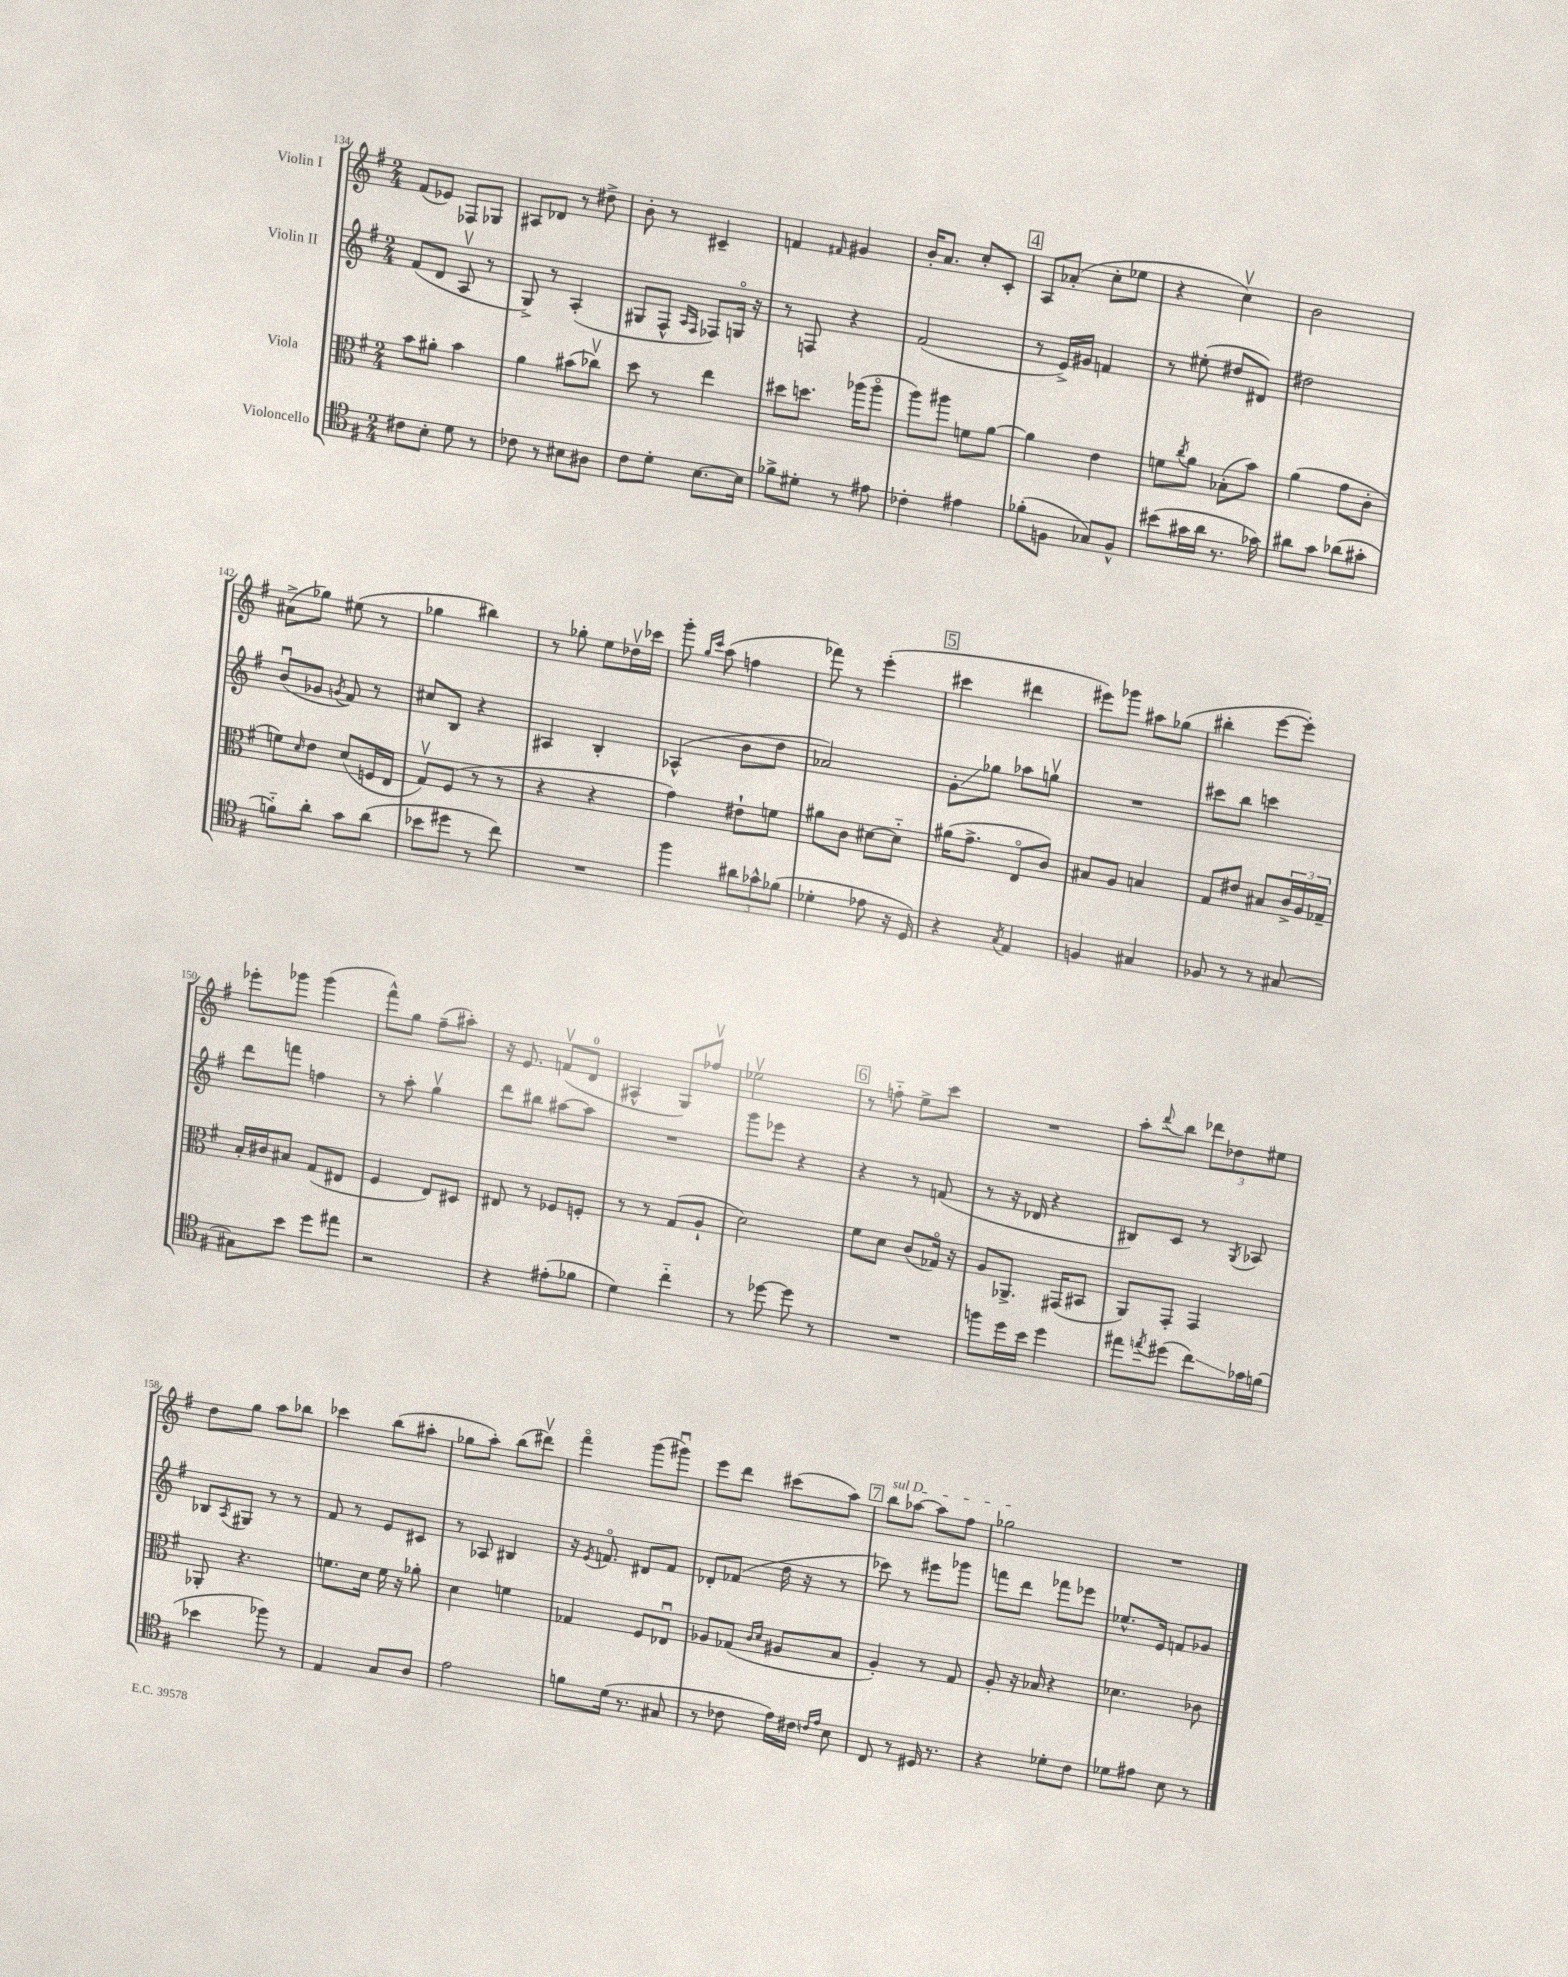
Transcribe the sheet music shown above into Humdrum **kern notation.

**kern	**kern	**kern	**kern
*staff4	*staff3	*staff2	*staff1
*clefC4	*clefC3	*clefG2	*clefG2
*k[f#]	*k[f#]	*k[f#]	*k[f#]
*M2/4	*M2/4	*M2/4	*M2/4
8c#	8b	(8f#	(8f#
8B'	8a#'	8d	8e-)
8d	4b	8Av	8F-
8r	.	8r	8G-
=	=	=	=
8c-	4a	8G^)	8A#
8r	.	8r	8d-
8B#	(8b#	(4A'	8r
8A#	8cc-v)	.	8dd#^
=	=	=	=
8c	8dd	8G#	8b'
8d'	8r	8F#^^	8r
.	.	16qqA	.
.	.	16qqF#	.
[8.B	4ee	8F-)	4c#~
.	.	16Go	.
16B]	.	16r	.
=	=	=	=
8f-^	8dd#	8r	4f
8d#'	8.dd	8F	.
.	.	.	16qqf#
8r	.	4r	4g#
.	(16aa-	.	.
8e#	8aa-o	.	.
=	=	=	=
4c-'	8aa)	(2f#	16b'
.	.	.	8.a
.	8aa#	.	.
4e#	8f	.	8cc'
.	[8a	.	8c'
=	=	=	=
(8f-'	4a]	8r	8A
8F	.	16e^)	(8a-'
.	.	16g#	.
8G-)	4e	4f	8cc'
8F^^	.	.	8ee-
=	=	=	=
(8b#	8f	8r	4r
.	8qcc	.	.
16g#	8a	(8ee#'	.
16a	.	.	.
8.r	(8B-'	8dd#	4ccv)
.	8b)	8d#)	.
16g-)	.	.	.
=	=	=	=
8a#	(4a	2dd#	2b
8g	.	.	.
(8a-	8g	.	.
8g#'	8c'	.	.
=	=	=	=
8f'~)	8f)	(8bu	(8a#^
.	16qqd	.	.
8a'	8e	8g-	8gg-)
.	.	8qg	.
8g	(8d	8f#)	(8ee#
(8a	16F	8r	8r
.	16E	.	.
=	=	=	=
8b-	8Gv)	8cc#	4gg-
8dd#	(8F#	8B	.
8r	8r	4r	4bb#)
8cc)	8r	.	.
=	=	=	=
2r	4r	4A#	8r
.	.	.	8gg-'
.	4r	4B'	8ee
.	.	.	16dd-v
.	.	.	16ccc-
=	=	=	=
4ff#	4g)	(4A-^^	8ggg'
.	.	.	16qqgg
.	.	.	16qqccc
.	.	.	(8aa
12a#	8e#`	8b	4ff
12g-^^	.	.	.
.	8f	8dd	.
(12f-	.	.	.
=	=	=	=
4d-'	8a#	2a-)	8fff-)
.	8c	.	8r
8e-	[8d#	.	(4eee'
16r	8d#'~]	.	.
16D)	.	.	.
=	=	=	=
4r	(16a#	8g'	4ccc#
.	8.g^	.	.
.	.	8gg-	.
8qG	.	.	.
4E	8Eo	8aa-	4ddd#
.	8c)	8ggv	.
=	=	=	=
4F	8B#	2r	8eee#)
.	8A	.	8ggg-
4G#	4B	.	8aa#
.	.	.	(8gg-
=	=	=	=
8F-	8G	8ccc#	4bb#'
8r	8e#	8bb	.
8r	8B#	4ccc	[8eee
[8G#	24c^	.	8eee'])
.	24A	.	.
.	24G-~	.	.
=	=	=	=
8G#]	16B'	8ddd	8eee-'
.	16c#	.	.
8b	8B#	8fff	8ggg-
8dd	(8G	4ff	(4ggg-
8ee#	8E#	.	.
=	=	=	=
2r	4F#	8r	8fff#^^)
.	.	8aa'	8gg
.	8E)	4ggv	(8ff#~
.	8D#	.	8aa#')
=	=	=	=
4r	8E#	8ddd	16r
.	.	.	8.e
.	8r	8bb#	.
(8e#'	8F-	[8aa#	(8fv
8f-	8F'	8aa#]	8d
=	=	=	=
4d)	8r	2r	4A#^^
.	8r	.	.
4cc'~	(8G	.	8G)
.	8A`	.	8ff-v
=	=	=	=
8r	2d)	8ggg	2ee-v
[8dd-	.	8eee-	.
8dd-]	.	4r	.
8r	.	.	.
=	=	=	=
2r	8f#	4r	8r
.	8d	.	8ff'~
.	(8c	8r	8ee^
.	16G-o)	(8f	8ccc
.	16r	.	.
=	=	=	=
8ff	8A	8r	2r
16dd	8.AA-^	16r	.
16b	.	16d-	.
4dd	.	4r	.
.	(16GG#	.	.
.	8BB#	.	.
=	=	=	=
8ee#	8AA)	8B#)	8aa'
8qee	.	.	8qqddd
(8dd#	8GG'	8c	8bb
8cc)	4GG	8r	12ddd-
.	.	.	12dd-
.	.	8qG	.
16g-	.	8A-	.
.	.	.	12ee#
(16f	.	.	.
=	=	=	=
4b-	8AA-'	8B-	8dd
.	.	8qA	.
.	4.r	8G#	8gg
8ff-)	.	8r	8aa
8r	.	8r	8bb-
=	=	=	=
4E	8.f	8f#	4ccc-
.	.	8r	.
.	16d	.	.
8G	16f	8e	(8bb
.	16r	.	.
8A	8a-'	8c#	8aa#'
=	=	=	=
2e	4d	8r	8gg-
.	.	8A-	8aa')
.	4f	4B#	(8bb
.	.	.	8ddd#v)
=	=	=	=
8f	4G-	16r	4fff#o
.	.	8qe	.
.	.	8.fo	.
(16d	.	.	.
8.r	.	.	.
.	8F#	8d#	(8ggg
8G#	8E-u	8f	8ggg#u)
=	=	=	=
8r	8A-	8d-'	8eee
8c-	(8G-	(8f-	8ddd
.	16qqc	.	.
.	16qqd	.	.
16e)	8A#	16dd	(8ccc#
16c#	.	16r	.
16qqc	.	.	.
16qqe	.	.	.
8B	8B	8r	8aa)
=	=	=	=
8C	4A')	8ccc-)	8bb
8r	.	8r	[8aa-
16D#	8r	8eee#	8aa-]
8.r	.	.	.
.	8G	8ggg-	8ff#
=	=	=	=
4r	8A'	8fff	2gg-
.	16r	8ddd	.
.	16B-	.	.
8d-'	4r	8fff-	.
8c	.	8eee-	.
=	=	=	=
8d-	4.d-	8.ee-^^	2r
8e#	.	.	.
.	.	16e	.
8B	.	8f	.
8r	8c-	8g-	.
==	==	==	==
*-	*-	*-	*-
